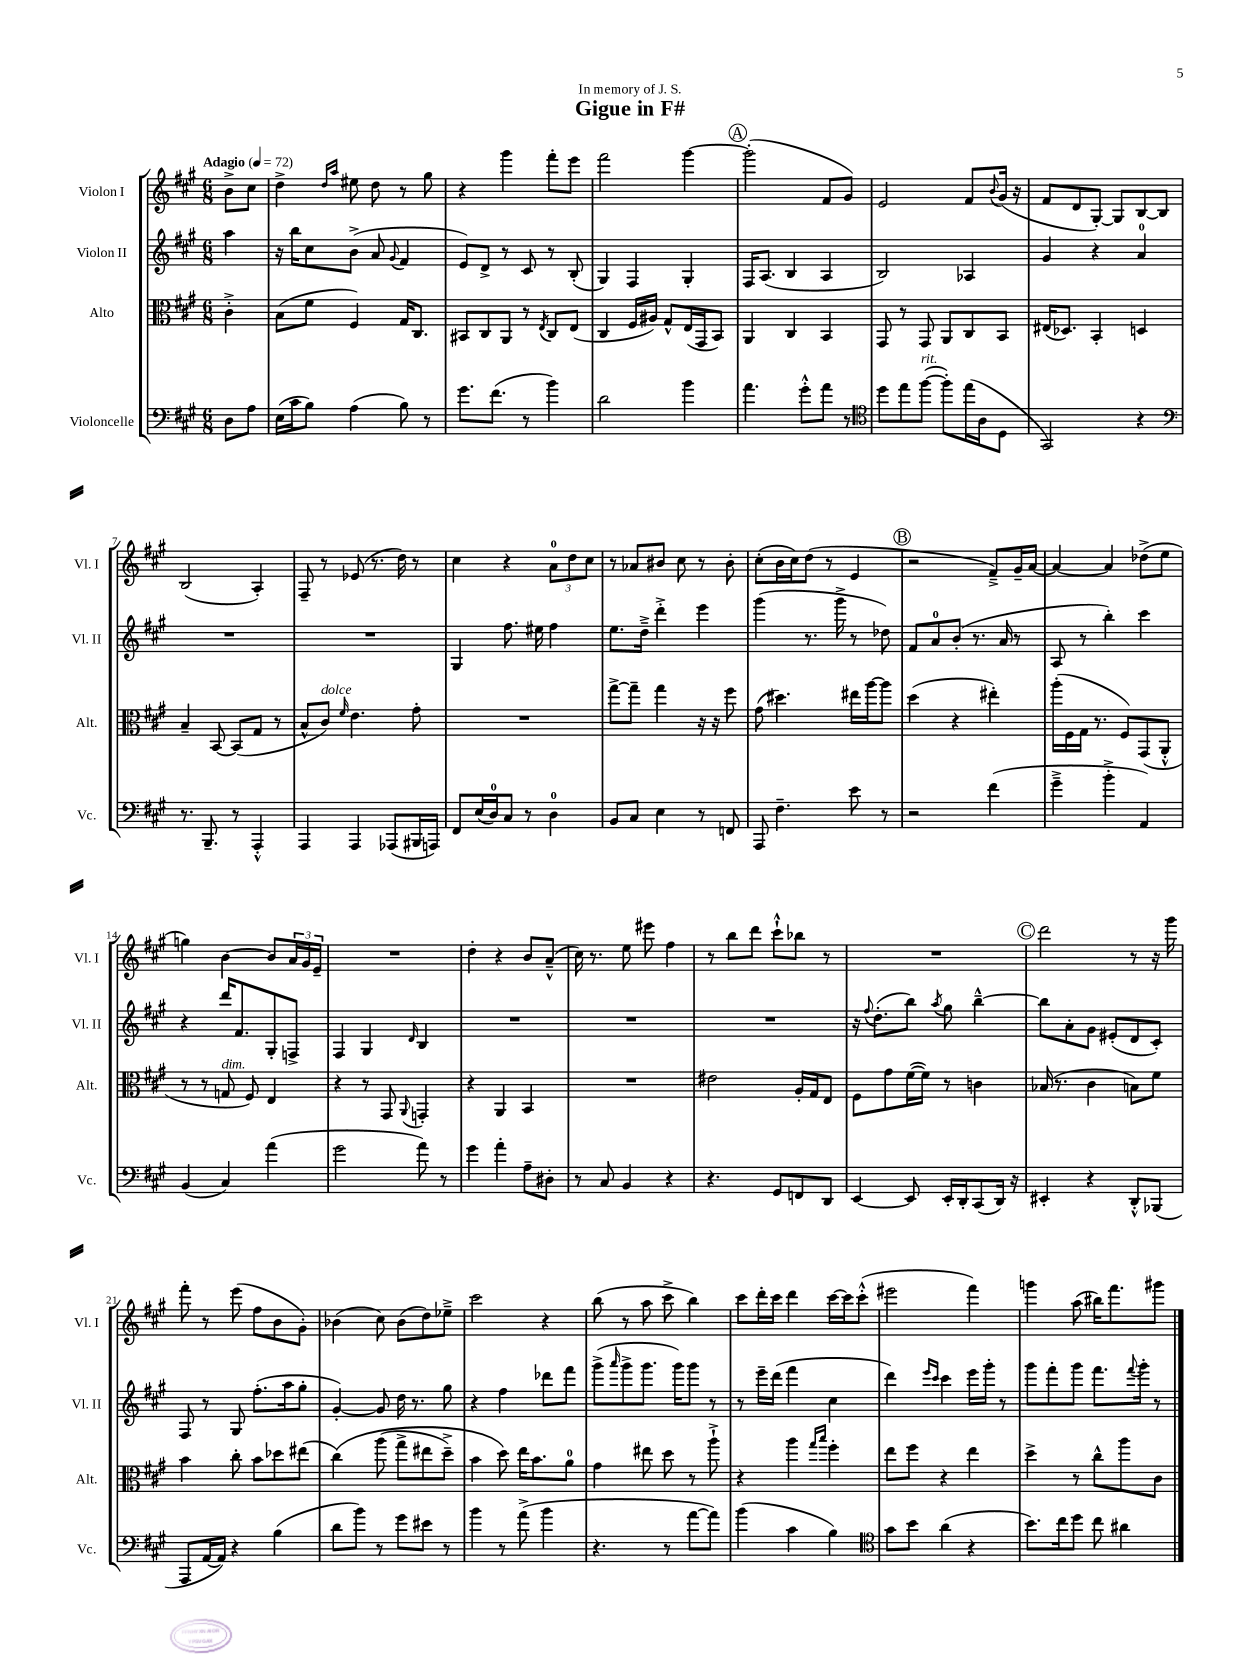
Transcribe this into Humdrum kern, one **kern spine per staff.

**kern	**kern	**kern	**kern
*part4	*part3	*part2	*part1
*staff4	*staff3	*staff2	*staff1
*I"Violoncelle	*I"Alto	*I"Violon II	*I"Violon I
*I'Vc.	*I'Alt.	*I'Vl. II	*I'Vl. I
*clefF4	*clefC3	*clefG2	*clefG2
*k[f#c#g#]	*k[f#c#g#]	*k[f#c#g#]	*k[f#c#g#]
*M6/8	*M6/8	*M6/8	*M6/8
*MM72	*MM72	*MM72	*MM72
=	=	=	=
!	!	!	!LO:TX:a:B:t=Adagio
8D\L	4c#'^\	4aa\	8b^\L
8A\J	.	.	8cc#\J
=1	=1	=1	=1
(16E\LL	(8B\L	16r	4dd^\
16c#\J	.	16bb\KL	.
8B\J)	8f#\J	8cc#\	.
.	.	.	16qqdd/LL
.	.	.	16qqaa/JJ
(4A\	4F#/)	(8b^\J	8ee#X\
.	.	8a/	8dd\
.	.	8qqg#/	.
8B\)	16G#/KL	4f#/	8r
.	8.C#/J	.	.
8r	.	.	8gg#\
=2	=2	=2	=2
8.g#\L	8BB#X/L	8e/L)	4r
.	8C#/	8d^/J	.
(8.f#\J	.	.	.
.	8AA/J	8r	4ggg#\
8r	8r	8c#/	.
.	8qE/	.	.
4b\)	8C#/L	8r	8fff#'\L
.	(8E/J	(8B'/	8eee\J
=3	=3	=3	=3
2d\	4C#/	4G#/)	2fff#\
.	16F#/LL	4F#/	.
.	16A#X/JJ)	.	.
.	8G#^^/L	.	.
4b\	(16E/L	4G#'/	[4ggg#\
.	16GG#/J	.	.
.	8BB/J)	.	.
!!LO:REH:place=s1:t=A
=4	=4	=4	=4
4.a\	4AA/	16F#/KL	(2ggg#'\]
.	.	(8.A/J	.
.	4C#/	4B/	.
8g#'^^\L	.	.	.
8a\J	4BB/	4A/	8f#/L
8r	.	.	8g#/J)
=5	=5	=5	=5
*clefC4	*	*	*
8dd\L	8GG#/	2B/)	2e/
8ee\	8r	.	.
!LO:TX:a:i:t=rit.	!	!	!
([8ff#\J	8GG#/	.	.
8ff#'\L])	8AA/L	.	.
(16ee\L	8C#/	4A-X/	8f#/L
16A\J	.	.	.
.	.	.	8qqb/
8D\J	8BB/J	.	(16g#/Jk
.	.	.	16r
=6	=6	=6	=6
2GG#/)	(16E#X/KL	4g#/	8f#/L
.	8.D-X/J)	.	.
.	.	.	8d/
.	4BB'/	4r	[8G#'/J)
.	.	.	8G#/L]
4r	4Dn/	4a/	[8B/
.	.	.	8B/J]
!!LO:LB:g=z
=7	=7	=7	=7
*clefF4	*	*	*
8.r	4B~/	2.r	(2B/
8.BBB~/	.	.	.
.	[8BB/	.	.
8r	(8BB/L]	.	.
4AAA'^^/	8G#/J	.	4A'/)
.	8r	.	.
=8	=8	=8	=8
4AAA/	8B^^/L	2.r	8F#~/
!	!LO:TX:a:i:t=dolce	!	!
.	8c#/J)	.	8r
.	16qqf#/	.	.
4AAA/	4.e\	.	(8e-X/
.	.	.	8.r
(8AAA-X/L	.	.	.
.	.	.	16dd\)
16BBB#X/L	8g#'\	.	8r
16AAAn/JJ)	.	.	.
=9	=9	=9	=9
8FF#/L	2.r	4G#/	4cc#\
(16E/L	.	.	.
16D/J)	.	.	.
8C#/J	.	8.ff#\	4r
8r	.	.	.
.	.	16ee#X\	.
4D\	.	4ff#\	12a\L
.	.	.	12dd\
.	.	.	12cc#\J
=10	=10	=10	=10
8BB/L	[8gg#^\L	8.ee\L	8r
8C#/J	8gg#~\J]	.	8a-X/L
.	.	16dd~^\Jk	.
4E\	4gg#\	4ddd'^\	8b#X/J
.	.	.	8cc#\
8r	16r	4eee\	8r
.	16r	.	.
8FFn/	8ff#\	.	8b#'\
=11	=11	=11	=11
8AAA/	(8g#\	(4ggg#\	(8cc#'\L
4.F#~\	4.dd#X\)	.	16b\L
.	.	.	16cc#\J)
.	.	8.r	(8dd\J
.	.	.	8r
.	.	16ggg#^\	.
8e\	16ee#X\LL	8r	4e/
.	[16aa\J	.	.
8r	8aa\J]	8dd-X\)	.
!!LO:REH:place=s1:t=B
=12	=12	=12	=12
2r	(4dd\	8f#/L	2r
.	.	8a/	.
.	4r	(8b'/J	.
.	.	8.r	.
(4f#\	4ee#X'\)	.	8f#~^/L)
.	.	16a/	.
.	.	8r	16g#~/L
.	.	.	[16a/JJ
=13	=13	=13	=13
4g#~^\	(16aa'\LL	8A/	4a/_
.	16F#\	.	.
.	16G#\JJ	8r	.
.	8.r	.	.
4b'^\	.	4bb'\)	4a/]
.	8F#/L)	.	.
4AA/)	(8GG#/	4ccc#\	(8dd-X^\L
.	8AA'^^/J	.	8ee\J
!!LO:LB:g=z
=14	=14	=14	=14
(4BB/	8r	4r	4ggn\)
.	8r	.	.
!	!LO:TX:a:i:t=dim.	!	!
4C#/)	8Gn/	16ddd/KL	[4b\
.	.	8.f#/	.
.	8F#/)	.	.
(4a\	4E/	8G#'/	8b/L]
.	.	8Fn^/J	24a/L
.	.	.	24g#/
.	.	.	24e~/JJ
=15	=15	=15	=15
2g#\	4r	4F#/	2.r
.	8r	4G#/	.
.	8GG#/	.	.
.	8qqAA/	16qqd/	.
8a\)	4GGn'/	4B/	.
8r	.	.	.
=16	=16	=16	=16
4g#\	4r	2.r	4dd'\
4a'\	4AA/	.	4r
8A~\L	4BB/	.	8b/L
8D#X'\J	.	.	(8a~^^/J
=17	=17	=17	=17
8r	2.r	2.r	16cc#\)
.	.	.	8.r
8C#/	.	.	.
4BB/	.	.	8ee\
.	.	.	8eee#X\
4r	.	.	4ff#\
=18	=18	=18	=18
4.r	2e#X\	2.r	8r
.	.	.	8bb\L
.	.	.	8ddd\J
8GG#/L	.	.	8ccc#`^^\L
8FFn/	16A'/LL	.	8bb-X\J
.	16G#/J	.	.
8DD/J	8E/J	.	8r
=19	=19	=19	=19
[4EE/	8F#\L	16r	2.r
.	.	8qqff#/	.
.	.	(8.dd'\L	.
.	8g#\	.	.
8EE/]	([16f#\L	8bb\J)	.
.	16f#\JJ])	.	.
.	.	8qaa/	.
16EE'/LL	8r	8gg#\	.
16DD'/J	.	.	.
(8CC#/	4cn\	[4bb~^^\	.
16DD/Jk)	.	.	.
16r	.	.	.
!!LO:REH:place=s1:t=C
=20	=20	=20	=20
4EE#X'/	(16B-X/	8bb\L]	2ddd\
.	8.r	.	.
.	.	8a'\	.
4r	4c#\	8g#\J	.
.	.	(8e#X'/L	.
8DD'^^/L	8Bn\L)	8d/	8r
(8BBB-X/J	8f#\J	8c#'/J)	16r
.	.	.	16ggg#\
!!LO:LB:g=z
=21	=21	=21	=21
8AAA/L	4b\	8F#/	8fff#'\
[16AA/L	.	8r	8r
16AA/JJ])	.	.	.
4r	8cc#'\	8G#/	(8eee\
.	8b\L	(8.ff#'\L	8ff#\L
(4B\	8dd-X\	.	8b\
.	.	16aa\k	.
.	(8ee#X\J	8gg#'\J	8g#'\J)
=22	=22	=22	=22
8d\L	(4cc#\)	[4g#'/)	(4b-X\
8b\J)	.	.	.
8r	(8aa\	8g#/]	8cc#\)
8g#\L	8gg#^\L	16dd\	(8b-\L
.	.	8.r	.
8e#X\J	8ee#X\	.	8dd\)
8r	8dd~^\J)	8gg#\	8ee-X~^\J
=23	=23	=23	=23
4b\	4b\	4r	2ccc#\
8r	8dd\)	4ff#\	.
(8a^\	16ee\KL	.	.
.	8.b\	.	.
4b\	.	8ddd-X\L	4r
.	8a\J	8fff#\J	.
=24	=24	=24	=24
4.r	4g#\	(8ggg#^\L	(8bb\
.	.	16qqaaa/	.
.	.	8ggg#^\	8r
.	8ee#X\	8.ggg#\J	8aa\
8r	8dd\	.	8ccc#^\
.	.	16ggg#\KL)	.
[8a\L	8r	8ggg#\J	4bb\)
8a\J])	8aa`^\	8r	.
=25	=25	=25	=25
(4b\	4r	8r	8ccc#\L
.	.	16eee~\LL	16ddd'\L
.	.	(16ddd\JJ	16ccc#\JJ
4c#\	4aa\	4fff#\	4ddd\
.	16qqgg#/LL	.	.
.	16qqbb/JJ	.	.
4B\)	4ff#'\	4cc#\	[16ccc#\LL
.	.	.	16ccc#\J]
.	.	.	(8ccc#'^^\J
=26	=26	=26	=26
*clefC4	*	*	*
8g#\L	8ee\L	4ddd\)	2eee#X\
8b\J	8ff#\J	.	.
.	.	16qqeee/LL	.
.	.	16qqccc#/JJ	.
(4a\	4r	4ccc#\	.
4r	4ee\	16eee\LL	4fff#\)
.	.	16ggg#'\JJ	.
.	.	8r	.
=27	=27	=27	=27
8.b\L)	4dd^\	8ggg#\L	4gggn\
.	.	8fff#'\	.
16cc#\k	.	.	.
8dd\J	8r	8ggg#\J	(8aa\
8cc#\	8cc#^^\L	8.fff#\L	16bb#X\KL)
.	.	.	8.fff#\
4a#X\	8aa\	.	.
.	.	8qqfff#/	.
.	.	16ggg#'\Jk	.
.	8c#\J	8r	8ggg#X\J
==	==	==	==
*-	*-	*-	*-
